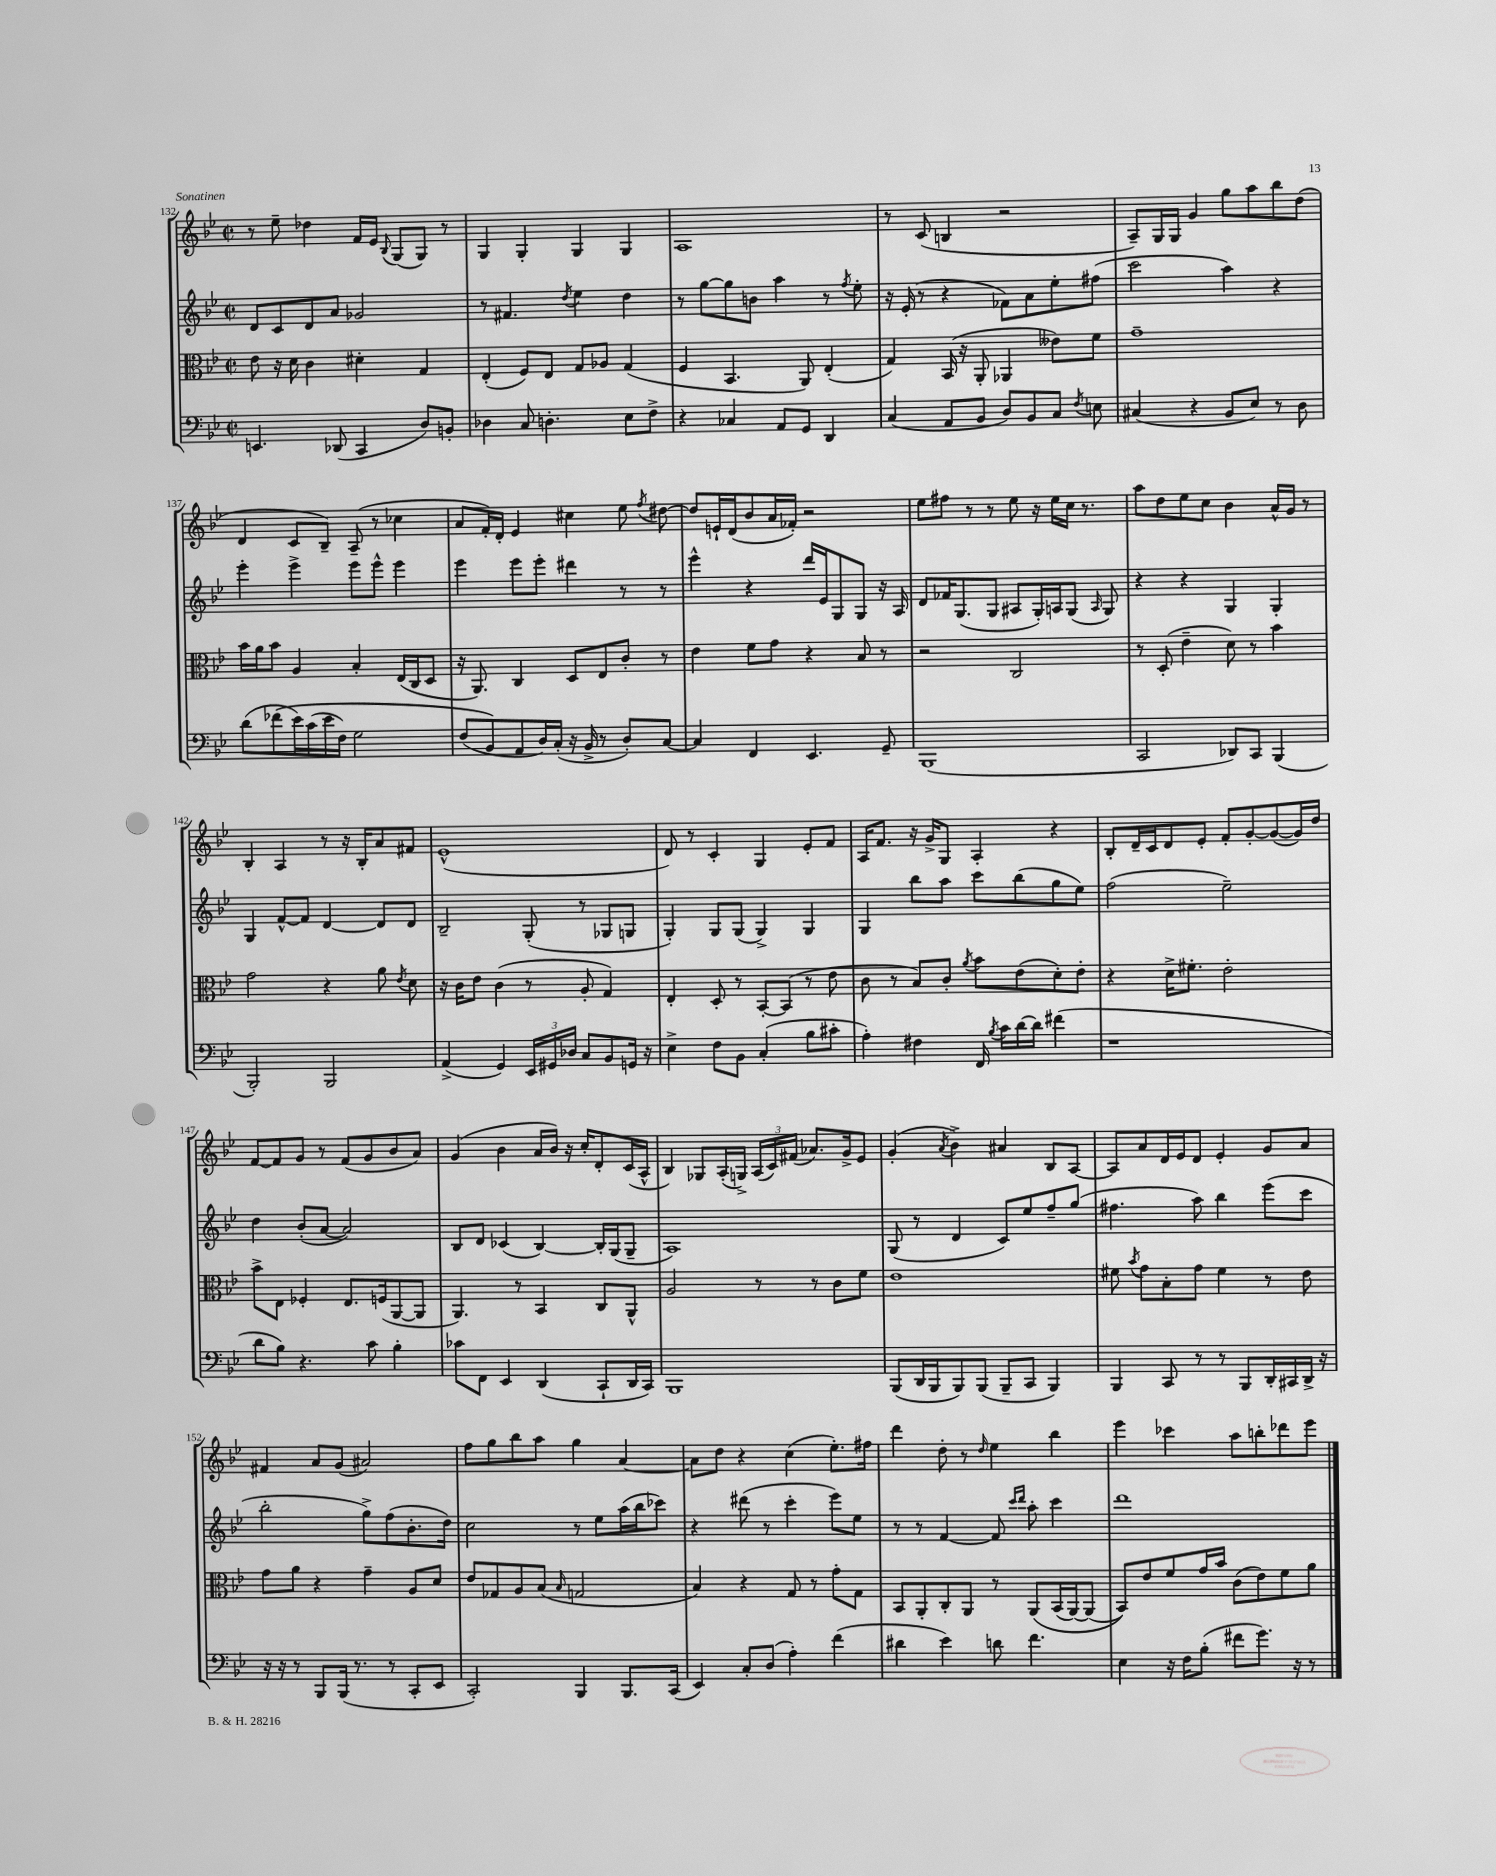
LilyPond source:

<<
\new StaffGroup <<
\new Staff = "s0" {
    \clef treble \key bes \major \defaultTimeSignature \time 2/2
    \autoBeamOff r8 ees''8-- des''4 f'16[ ees'16] \appoggiatura { bes8 } g8[( g8]) r8 |
    g4 g4-. g4 g4 |
    a1 |
    r8 c'8( b4 r2 |
    a8[--) g16 g16] g'4 g''8[ a''8 bes''8 d''8]( |
    d'4 c'8[ bes8]--) a8--( r8 ces''4 |
    a'8[ f'16-.) d'16]-. ees'4 cis''4 ees''8 \acciaccatura { f''8 } dis''8~ |
    dis''8[ e'16-! d'16( bes'8 a'16 fes'16]-.) r2 |
    ees''8[ fis''8] r8 r8 ees''8 r16 ees''16[ c''16] r8. |
    a''8[ d''8 ees''8 c''8] bes'4 a'16[-^ g'16] r8 |
    bes4-. a4 r8 r16 bes16[-. a'8 fis'8] |
    ees'1-^( |
    d'8) r8 c'4-. g4 ees'8[-. f'8] |
    a16[ f'8.] r16 g'16[-> g8] a4-. r4 |
    bes8[-. d'16-- c'16 d'8 ees'8]-. f'8[-. g'8~-. g'8~( g'16) d''16] |
    f'8[~ f'8 g'8] r8 f'8[( g'8 bes'8 a'8]) |
    g'4( bes'4 a'16[ bes'16]) r16 c''16[-. d'8-. c'16( a16]-^ |
    bes4) ges8[ a16-.( g16]->) \tuplet 3/2 { a16[( c'16) fis'16]( } aes'8.[) g'16-> ees'8] |
    g'4-.( \acciaccatura { a'8 } bes'4->) ais'4 bes8[ a8]~ |
    a8[ a'8 d'16 ees'16 d'8] ees'4-. g'8[ a'8] |
    fis'4 a'8[ g'8]( ais'2) |
    f''8[ g''8 bes''8 a''8] g''4 a'4~ |
    a'8[ d''8] r4 c''4( ees''8.[-.) fis''16] |
    d'''4 d''8-. r8 \grace { d''16 } ees''4 bes''4 |
    ees'''4 ces'''4 a''8[ b''8-. des'''8 ees'''8] \bar "|." |
}
\new Staff = "s1" {
    \clef treble \key bes \major \defaultTimeSignature \time 2/2
    \autoBeamOff d'8[ c'8 d'8 a'8] ges'2 |
    r8 fis'4. \acciaccatura { d''8 } ees''4 d''4 |
    r8 g''8[~ g''8 b'8] a''4 r8 \acciaccatura { f''8 } ees''8-. |
    r16 ees'16-.( r8 r4 fes'8[) a'8 ees''8-. fis''8]( |
    c'''2 a''4) r4 |
    ees'''4-. ees'''4-> ees'''8[ ees'''8]-^ ees'''4 |
    ees'''4 ees'''8[ ees'''8]-. dis'''4 r8 r8 |
    ees'''4-^ r4 d'''16[ ees'16 g8 g8] r16 a16 |
    d'8[ fes'16 g8.( g8] ais8[ g16-.) a16 g8]( \grace { a16 } g8) |
    r4 r4 g4 g4-. |
    g4 f'8[~-^ f'8] d'4~ d'8[ d'8] |
    bes2-- g8-.( r8 ges8[ g8] |
    g4-.) g8[ g8]( g4->) g4 |
    g4 bes''8[ a''8] c'''8[ bes''8( g''8 ees''8]) |
    f''2( ees''2--) |
    d''4 bes'8[-.( a'8]~ a'2) |
    bes8[ d'8] ces'4( bes4~) bes16[-. g16( g8]-- |
    a1) |
    g8( r8 d'4 c'8[) ees''8 f''8-- g''8]( |
    fis''4. a''8) bes''4 ees'''8[( c'''8] |
    bes''2-. g''8[->) f''8( bes'8.-. d''16]) |
    c''2 r8 ees''8[ a''16( bes''16 ces'''8]) |
    r4 dis'''8( r8 c'''4-. ees'''8[) ees''8] |
    r8 r8 f'4~ f'8 \grace { c'''16[ d'''16] } a''8-. c'''4 |
    d'''1 \bar "|." |
}
\new Staff = "s2" {
    \clef alto \key bes \major \defaultTimeSignature \time 2/2
    \autoBeamOff ees'8 r16 d'16 c'4 dis'4-. g4 |
    ees4-.( f8[) ees8] g8[ aes8] g4( |
    f4 bes,4. a,8) ees4-.( |
    g4) bes,16( r16 a,8-. aes,4 eeses'8[) f'8] |
    g'1-- |
    bes'16[ a'16 bes'8] a4 bes4-. ees16[( c16 d8] |
    r16 a,8.) c4 d8[ ees8 c'8]-. r8 |
    ees'4 f'8[ g'8] r4 bes8 r8 |
    r2 c2 |
    r8 d8-.( ees'4-- d'8) r8 bes'4 |
    g'2 r4 a'8 \acciaccatura { ees'8 } d'8 |
    r16 c'16[ ees'8] c'4( r8 a8-. g4) |
    ees4-. d8-. r8 bes,8[~-. bes,8]( r8 ees'8 |
    c'8 r8 bes8[) c'8]-. \acciaccatura { a'8 } bes'8[ ees'8( d'8-.) ees'8]-. |
    r4 d'16[-> fis'8.]-. ees'2-. |
    bes'8[-> ees8] fes4-. ees8.[ f16( a,8~ a,8] |
    a,4.) r8 bes,4 c8[ a,8]-^ |
    a2 r8 r8 c'8[ f'8] |
    ees'1 |
    fis'8 \acciaccatura { bes'8 } g'8[ bes8-. g'8] fis'4 r8 ees'8 |
    g'8[ a'8] r4 g'4-- a8[ d'8] |
    ees'8[ ges8 a8 bes8]( \grace { bes16 } g2 |
    bes4) r4 g8 r8 g'8[-. g8] |
    bes,8[ a,8-. c8-. a,8] r8 a,8[\( bes,16( a,16~) a,8]( |
    bes,8[)\) ees'8 f'8 g'16 bes'16] c'8[( ees'8) f'8 a'8] \bar "|." |
}
\new Staff = "s3" {
    \clef bass \key bes \major \defaultTimeSignature \time 2/2
    \autoBeamOff e,4. des,8( c,4 d8[) b,8]-. |
    des4 c8 d4.-. ees8[ f8]-> |
    r4 ces4 a,8[ g,8] d,4 |
    c4( a,8[ bes,8] d8[) bes,8 c8] \acciaccatura { f8 } e8 |
    cis4( r4 bes,8[ ees8]) r8 d8 |
    d'8[( fes'8\( ees'16) c'16( ees'16 f16]) g2 |
    f8[( bes,8\) a,8 d16) c16]-.( r16 bes,16-> r8 d8[-.) c8]~ |
    c4 f,4 ees,4. g,8-- |
    bes,,1( |
    c,2 des,8[) c,8] bes,,4( |
    bes,,2-.) bes,,2 |
    a,4->( g,4) \tuplet 3/2 { ees,16[ gis,16 des16] } c8[ bes,8 g,16] r16 |
    ees4-> f8[ bes,8] c4-.( bes8[ cis'8]-. |
    a4-.) fis4 f,16 \acciaccatura { bes8 } c'16[ d'16~ d'16] fis'4( |
    r1 |
    d'8[ bes8]) r4. c'8 bes4-. |
    ces'8[ f,8] ees,4 d,4( c,8[-! d,16 c,16]) |
    bes,,1 |
    bes,,8[( d,16 bes,,16 bes,,8) bes,,8]( bes,,8[-- c,8] bes,,4) |
    bes,,4 c,8 r8 r8 bes,,8[ d,16-. cis,16 d,16]-> r16 |
    r16 r16 r8 bes,,8[ bes,,16]( r8. r8 c,8[-. ees,8] |
    c,2-.) bes,,4 bes,,8.[ c,16]( |
    ees,4) c8[-. d8]( a4-.) f'4( |
    dis'4 ees'4) d'8 f'4. |
    ees4 r16 f16[ bes8]-.( fis'8[ g'8.]) r16 r8 \bar "|." |
}
>>
>>
\layout { \context { \Score currentBarNumber = #132 } }
